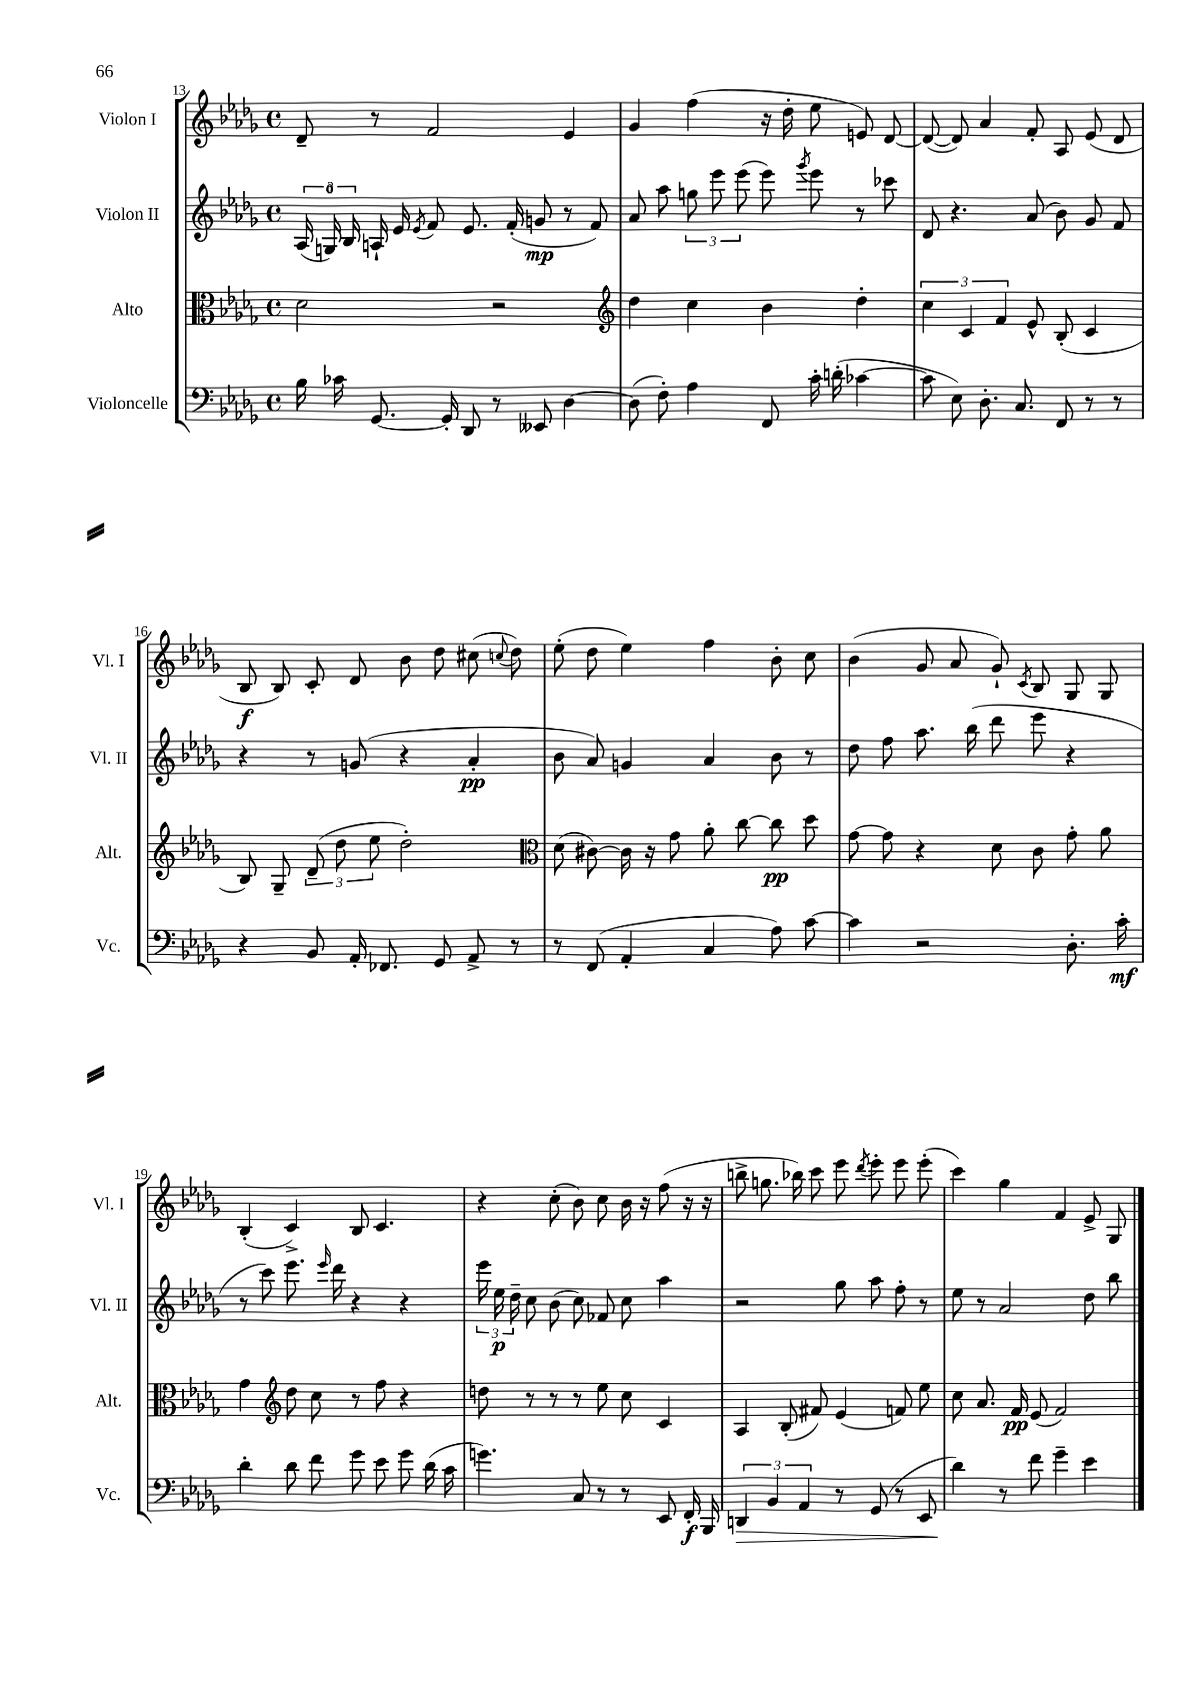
<<
\new StaffGroup <<
\new Staff = "s0" \with { instrumentName = "Violon I" shortInstrumentName = "Vl. I" } {
    \clef treble \key des \major \defaultTimeSignature \time 4/4
    \autoBeamOff des'8-- r8 f'2 ees'4 |
    ges'4 f''4( r16 des''16-. ees''8 e'8) des'8~ |
    des'8~( des'8) aes'4 f'8-. aes8 ees'8( des'8 |
    bes8\f bes8) c'8-. des'8 bes'8 des''8 cis''8( \appoggiatura { c''8 } des''8) |
    ees''8-.( des''8 ees''4) f''4 bes'8-. c''8 |
    bes'4( ges'8 aes'8 ges'8-!) \acciaccatura { c'8 } bes8 ges8 ges8 |
    bes4-.( c'4->) bes8 c'4. |
    r4 c''8-.( bes'8) c''8 bes'16 r16 f''8( r16 r16 |
    b''8-> g''8. bes''16) c'''8 ees'''8 \acciaccatura { des'''8 } ees'''8-. ees'''8 ees'''8-.( |
    c'''4) ges''4 f'4 ees'8-> ges8 \bar "|." |
}
\new Staff = "s1" \with { instrumentName = "Violon II" shortInstrumentName = "Vl. II" } {
    \clef treble \key des \major \defaultTimeSignature \time 4/4
    \autoBeamOff \tuplet 3/2 { aes16( g16-0) bes16 } a16-! ees'16 \acciaccatura { ees'8 } f'8 ees'8. f'16-.( g'8\mp r8 f'8) |
    aes'8 aes''8 \tuplet 3/2 { g''8 ees'''8 ees'''8( } ees'''8) \acciaccatura { ges'''8 } ees'''8 r8 ces'''8 |
    des'8 r4. aes'8( bes'8) ges'8 f'8 |
    r4 r8 g'8( r4 aes'4-.\pp |
    bes'8 aes'8) g'4 aes'4 bes'8 r8 |
    des''8 f''8 aes''8. bes''16( des'''8 ees'''8 r4 |
    r8 c'''8) ees'''8. \grace { ees'''16 } des'''16 r4 r4 |
    \tuplet 3/2 { ees'''16 ees''16\p des''16-- } c''8 bes'8( c''8) fes'8 c''8 aes''4 |
    r2 ges''8 aes''8 f''8-. r8 |
    ees''8 r8 aes'2 des''8 bes''8 \bar "|." |
}
\new Staff = "s2" \with { instrumentName = "Alto" shortInstrumentName = "Alt." } {
    \clef alto \key des \major \defaultTimeSignature \time 4/4
    \autoBeamOff des'2 r2 |
    \clef treble des''4 c''4 bes'4 des''4-. |
    \tuplet 3/2 { c''4 c'4 f'4 } ees'8-^ bes8-.( c'4 |
    bes8) ges8-- \tuplet 3/2 { des'8--( des''8 ees''8 } des''2-.) |
    \clef alto des'8( cis'8~) cis'16 r16 ges'8 aes'8-. c''8~ c''8\pp des''8 |
    ges'8~ ges'8 r4 des'8 c'8 ges'8-. aes'8 |
    ges'4 \clef treble des''8 c''8 r8 f''8 r4 |
    d''8 r8 r8 r8 ees''8 c''8 c'4 |
    aes4 bes8-.( fis'8) ees'4( f'8) ees''8 |
    c''8 aes'8. f'16\pp ees'8( f'2) \bar "|." |
}
\new Staff = "s3" \with { instrumentName = "Violoncelle" shortInstrumentName = "Vc." } {
    \clef bass \key des \major \defaultTimeSignature \time 4/4
    \autoBeamOff bes16 ces'16 ges,8.~ ges,16-. des,8 r8 eeses,8 des4~ |
    des8( f8-.) aes4 f,8 c'16-. d'16-.( ces'4~ |
    ces'8 ees8) des8.-. c8. f,8 r8 r8 |
    r4 bes,8 aes,16-. fes,8. ges,8 aes,8-> r8 |
    r8 f,8( aes,4-. c4 aes8) c'8~ |
    c'4 r2 des8.-. c'16-.\mf |
    des'4-. des'8 f'8 ges'8 ees'8 ges'8 des'16( c'16 |
    g'4.) c8 r8 r8 ees,8 f,16-.\f bes,,16 |
    \tuplet 3/2 { d,4\> bes,4 aes,4 } r8 ges,8( r8 ees,8 |
    des'4\!) r8 f'8 ges'4-- ees'4 \bar "|." |
}
>>
>>
\layout { \context { \Score currentBarNumber = #13 } }
